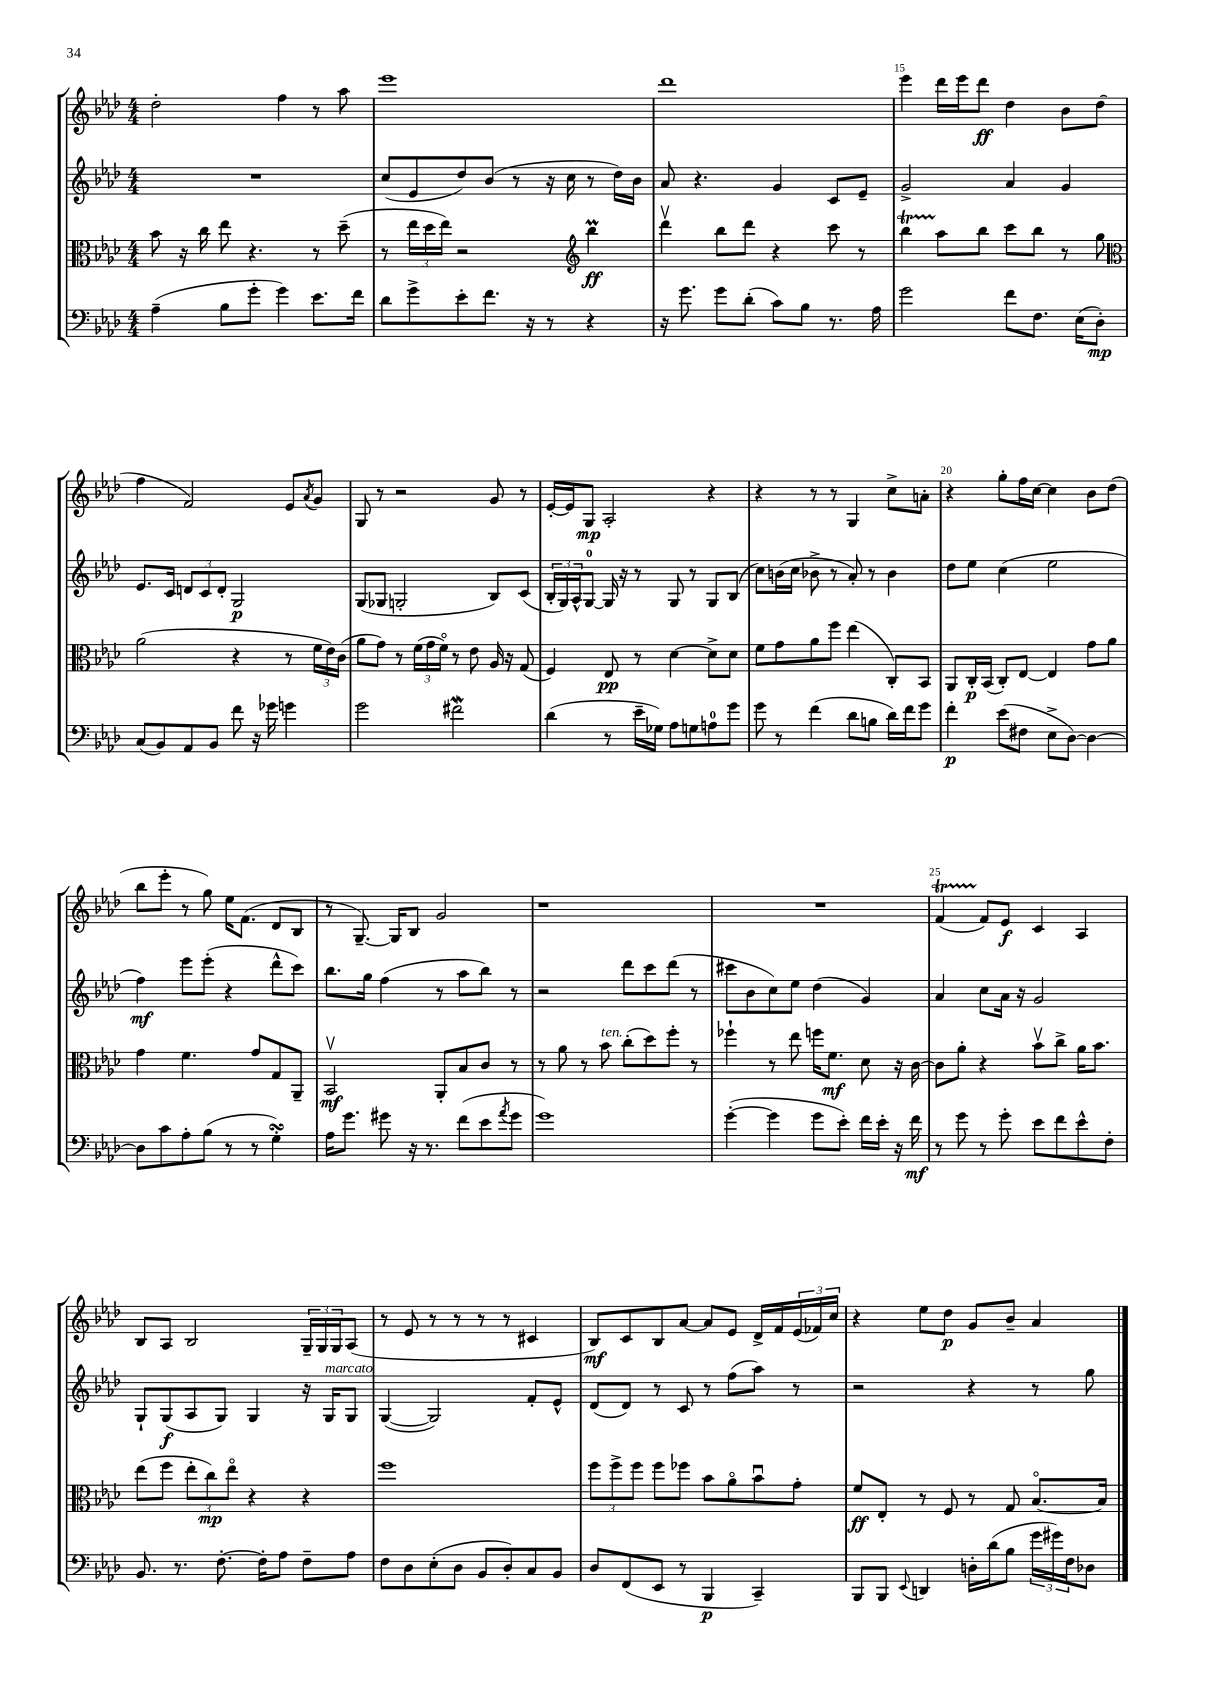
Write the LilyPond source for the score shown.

<<
\new StaffGroup <<
\new Staff = "s0" {
    \clef treble \key aes \major \numericTimeSignature \time 4/4
    des''2-. f''4 r8 aes''8 |
    ees'''1 |
    des'''1 |
    ees'''4 des'''16 ees'''16 des'''8\ff des''4 bes'8 des''8( |
    f''4 f'2) ees'8 \acciaccatura { aes'8 } g'8 |
    g8 r8 r2 g'8 r8 |
    ees'16~-. ees'16 g8\mp aes2-. r4 |
    r4 r8 r8 g4 c''8-> a'8-. |
    r4 g''8-. f''16 c''16~ c''4 bes'8 des''8( |
    bes''8 ees'''8-. r8 g''8) ees''16 f'8.( des'8 bes8 |
    r8 g8.~--) g16 bes8 g'2 |
    r1 |
    R1 |
    f'4\startTrillSpan( f'8\stopTrillSpan) ees'8\f c'4 aes4 |
    bes8 aes8 bes2 \tuplet 3/2 { g16-- g16 g16 } aes8( |
    r8 ees'8 r8 r8 r8 r8 cis'4 |
    bes8\mf) c'8 bes8 aes'8~ aes'8 ees'8 des'16-> f'16 \tuplet 3/2 { ees'16( fes'16) c''16 } |
    r4 ees''8 des''8\p g'8 bes'8-- aes'4 \bar "|." |
}
\new Staff = "s1" {
    \clef treble \key aes \major \numericTimeSignature \time 4/4
    R1 |
    c''8( ees'8 des''8) bes'8( r8 r16 c''16 r8 des''16) bes'16 |
    aes'8 r4. g'4 c'8 ees'8-- |
    g'2-> aes'4 g'4 |
    ees'8. c'16 \tuplet 3/2 { d'8 c'8 d'8-. } g2\p |
    g8( ges8 g2-. bes8) c'8( |
    \tuplet 3/2 { bes16-. g16) aes16-^ } g8-0~ g16 r16 r8 g8 r8 g8 bes8( |
    c''8) b'16( c''16 bes'8-> r8 aes'8-.) r8 bes'4 |
    des''8 ees''8 c''4( ees''2 |
    f''4\mf) ees'''8 ees'''8-.( r4 des'''8-^ c'''8) |
    bes''8. g''16 f''4( r8 aes''8 bes''8) r8 |
    r2 des'''8 c'''8 des'''8( r8 |
    cis'''8 bes'8 c''8) ees''8 des''4( g'4) |
    aes'4 c''8 aes'16 r16 g'2 |
    g8-! g8\f( aes8 g8) g4 r16 g16^\markup { \italic "marcato" } g8 |
    g4~( g2) f'8-. ees'8-^ |
    des'8( des'8) r8 c'8 r8 f''8( aes''8) r8 |
    r2 r4 r8 g''8 \bar "|." |
}
\new Staff = "s2" {
    \clef alto \key aes \major \numericTimeSignature \time 4/4
    bes'8 r16 c''16 ees''8 r4. r8 des''8--( |
    r8 \tuplet 3/2 { ees''16 des''16 ees''16) } r2 \clef treble bes''4\prall\ff |
    des'''4\upbow bes''8 des'''8 r4 c'''8 r8 |
    bes''4\startTrillSpan aes''8\stopTrillSpan bes''8 c'''8 bes''8 r8 g''8 |
    \clef alto aes'2( r4 r8 \tuplet 3/2 { f'16 ees'16) c'16( } |
    aes'8 g'8) r8 \tuplet 3/2 { f'16( g'16 f'16\flageolet) } r8 ees'8 aes16 r16 g8( |
    f4) ees8\pp r8 des'4~ des'8-> des'8 |
    f'8 g'8 aes'8 f''8 ees''4( c8-.) bes,8 |
    aes,8 c16-.\p bes,16( c8-.) ees8~ ees4 g'8 aes'8 |
    g'4 f'4. g'8 g8 aes,8-- |
    bes,2\upbow\mf aes,8-. bes8 c'8 r8 |
    r8 aes'8 r8 bes'8^\markup { \italic "ten." } c''8-.( des''8) f''8-. r8 |
    fes''4-! r8 ees''8 f''16 f'8.\mf des'8 r16 c'16~ |
    c'8 aes'8-. r4 bes'8\upbow c''8-> aes'16 bes'8. |
    ees''8( f''8 \tuplet 3/2 { ees''8-. c''8\mp) ees''8\flageolet } r4 r4 |
    f''1 |
    \tuplet 3/2 { f''8 f''8-> f''8 } f''8 fes''8 bes'8 aes'8\flageolet bes'8\downbow g'8-. |
    f'8\ff ees8-. r8 f8 r8 g8 bes8.~\flageolet bes16 \bar "|." |
}
\new Staff = "s3" {
    \clef bass \key aes \major \numericTimeSignature \time 4/4
    aes4--( bes8 g'8-. g'4) ees'8. f'16 |
    des'8 g'8-> ees'8-. f'8. r16 r8 r4 |
    r16 g'8. g'8 des'8-.( c'8) bes8 r8. aes16 |
    g'2 f'8 f8. ees16( des8-.\mp) |
    c8( bes,8) aes,8 bes,8 f'8 r16 ges'16 g'4 |
    g'2 fis'2\mordent |
    des'4( r8 ees'16-- ges16) aes8 g8 a8-0 g'8 |
    g'8 r8 f'4( des'8 b8 des'16) f'16 g'8 |
    f'4-.\p ees'8( fis8 ees8-> des8~) des4~ |
    des8 c'8 aes8-. bes8( r8 r8 g4-.\turn) |
    aes16 g'8. gis'8 r16 r8. f'8( ees'8 \acciaccatura { aes'8 } gis'8 |
    g'1) |
    g'4~-.( g'4 g'8 ees'8-.) f'16 ees'16-. r16 f'16\mf |
    r8 g'8 r8 g'8-. ees'8 f'8 ees'8-^ f8-. |
    bes,8. r8. f8.~-. f16-. aes8 f8-- aes8 |
    f8 des8 ees8-.( des8 bes,8 des8-.) c8 bes,8 |
    des8 f,8( ees,8 r8 bes,,4\p c,4--) |
    bes,,8 bes,,8 \appoggiatura { ees,8 } d,4 d16-. des'16( bes8 \tuplet 3/2 { g'16 gis'16) f16 } des8 \bar "|." |
}
>>
>>
\layout { \context { \Score currentBarNumber = #12 \override BarNumber.break-visibility = ##(#f #t #t) barNumberVisibility = #(every-nth-bar-number-visible 5) } }
